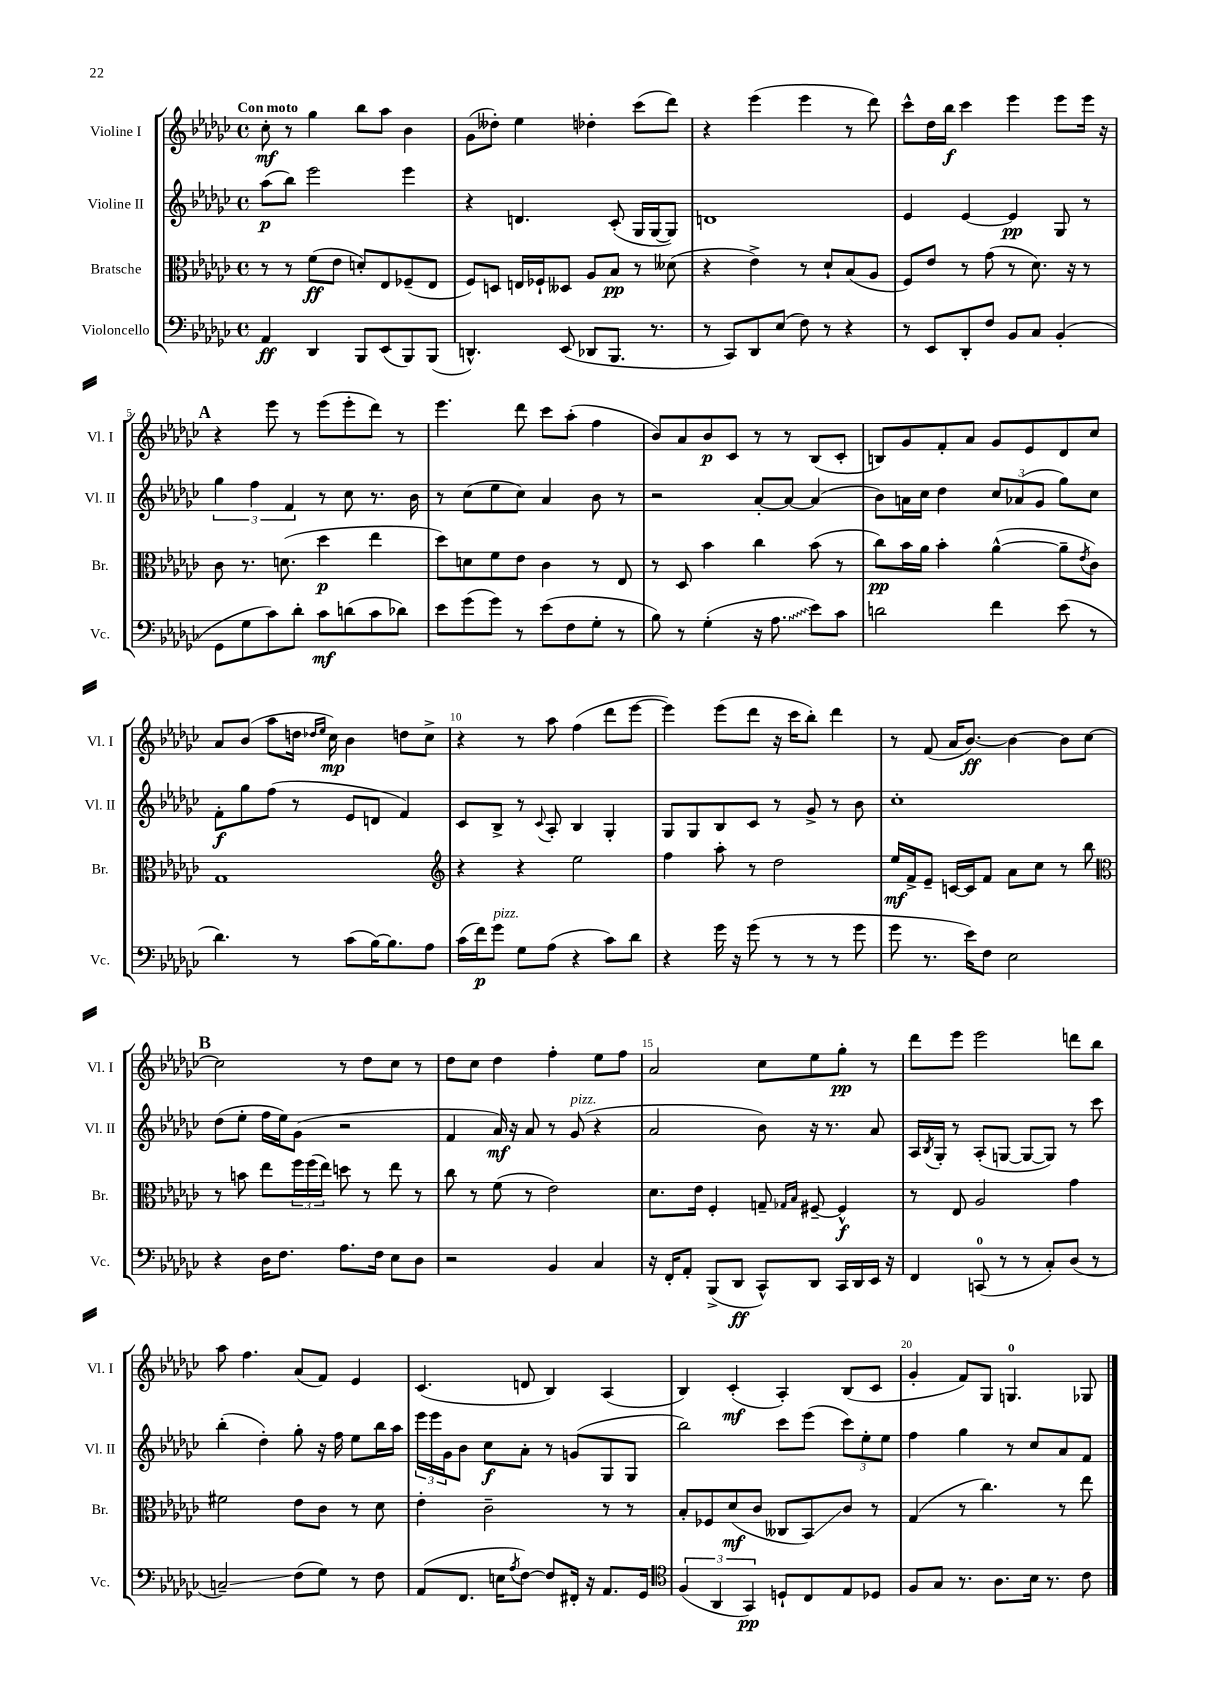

**kern	**kern	**kern	**kern
*staff4	*staff3	*staff2	*staff1
*clefF4	*clefC3	*clefG2	*clefG2
*k[b-e-a-d-g-c-]	*k[b-e-a-d-g-c-]	*k[b-e-a-d-g-c-]	*k[b-e-a-d-g-c-]
*M4/4	*M4/4	*M4/4	*M4/4
*met(c)	*met(c)	*met(c)	*met(c)
4AA-	8r	(8aa-	8cc-'
.	8r	8bb-)	8r
4DD-	(8f	2eee-	4gg-
.	8e-	.	.
8BBB-	8d')	.	8bb-
(8EE-	8E-	.	8aa-
8BBB-)	(8F-~	4eee-	4b-
(8BBB-	8E-	.	.
=	=	=	=
4.DD^^)	8F)	4r	(8g-
.	8D	.	8dd--')
.	16E	4.d	4ee-
.	16F-`	.	.
(8EE-	8D--	.	.
8DD-	8A-	.	4dd-'
8.BBB-	8B-	(8c-'	.
.	8r	16G-	(8ccc-
8.r	.	[16G-	.
.	(8d--	8G-])	8ddd-)
=	=	=	=
8r	4r	1d	4r
8CC-)	.	.	.
8DD-	4e-^)	.	(4eee-
(8E-	.	.	.
8F)	8r	.	4eee-
8r	8d-`	.	.
4r	(8B-	.	8r
.	8A-	.	8ddd-)
=	=	=	=
8r	8F)	4e-	8ccc-^^
8EE-	8e-	.	16dd-
.	.	.	16bb-
8DD-'	8r	[4e-	4ccc-
8F	(8g-	.	.
8BB-	8r	4e-]	4eee-
8C-	8.d-)	.	.
(4BB-'	.	8G-	8eee-
.	16r	.	.
.	8r	8r	16eee-
.	.	.	16r
=	=	=	=
8GG-	8c-	6gg-	4r
8G-	8.r	.	.
.	.	6ff	.
8c-)	.	.	8eee-
.	(8.d	.	.
.	.	6f	.
8d-'	.	.	8r
8c-	4dd-	8r	(8eee-
(8d	.	8cc-	8eee-'
8c-	4ee-	8.r	8ddd-)
8d-)	.	.	8r
.	.	16b-	.
=	=	=	=
8e-	8dd-)	8r	4.eee-
(8g-	8d	(8cc-	.
8g-)	8f	8ee-	.
8r	8e-	8cc-)	8ddd-
(8e-	4c-	4a-	8ccc-
8F	.	.	(8aa-'
8G-'	8r	8b-	4ff
8r	8E-	8r	.
=	=	=	=
8B-)	8r	2r	8b-)
8r	8D-	.	8a-
(4G-'	4b-	.	8b-
.	.	.	8c-
16r	4cc-	[8a-'	8r
8.A-	.	.	.
.	.	8a-_	8r
8e-)	(8b-	(4a-]	(8B-
8c-	8r	.	8c-'
=	=	=	=
2d	8cc-)	8b-)	8B)
.	16b-	16a	8g-
.	16a-	16cc-	.
.	4b-'	4dd-	8f'
.	.	.	8a-
4f	([4a-^^	12cc-	8g-
.	.	(12a-	.
.	.	.	8e-
.	.	12g-	.
(8e-	8a-~]	8gg-)	8d-
.	8qe-	.	.
8r	8c-)	8cc-	8cc-
=	=	=	=
4.d-)	1G-	8f'	8a-
.	.	8gg-	(8b-
.	.	(8ff	8aa-
8r	.	8r	16dd
.	.	.	16qqdd-
.	.	.	16qqee-
.	.	.	16cc-)
(8c-	.	8e-	4b-
[16B-)	.	8d	.
8.B-]	.	.	.
.	.	4f)	8dd
8A-	.	.	8cc-^
=	=	=	=
*	*clefG2	*	*
(16c-	4r	8c-	4r
16f)	.	.	.
8g-	.	8B-^	.
8G-	4r	8r	8r
.	.	8qqc-	.
(8A-	.	8A-'	8aa-
4r	2ee-	4B-	(4ff
8c-)	.	4G-'	8ddd-
8d-	.	.	[8eee-
=	=	=	=
4r	4ff	8G-	4eee-])
.	.	8G-	.
16g-	8aa-'	8B-	(8eee-
16r	.	.	.
(8g-	8r	8c-	8ddd-
8r	2dd-	8r	16r
.	.	.	16ccc-
8r	.	8g-^	8bb-')
8r	.	8r	4ddd-
8g-	.	8b-	.
=	=	=	=
8g-	16ee-	1cc-'	8r
.	16f^	.	.
8.r	8e-~	.	(8f
.	[16c	.	16a-
16e-)	16c]	.	[8.b-)
8F	8f	.	.
2E-	8a-	.	4b-_
.	8cc-	.	.
.	8r	.	8b-]
.	8bb-	.	[8cc-
=	=	=	=
*	*clefC3	*	*
4r	8r	(8dd-	2cc-]
.	8b	8ee-'	.
16D-	8ee-	16ff	.
8.F	.	16ee-)	.
.	24ff	(8g-	.
.	(24ff	.	.
.	24ee-)	.	.
8.A-	8dd	2r	8r
.	8r	.	8dd-
16F	.	.	.
8E-	8ee-	.	8cc-
8D-	8r	.	8r
=	=	=	=
2r	8cc-	4f	8dd-
.	8r	.	8cc-
.	(8f	16a-)	4dd-
.	.	16r	.
.	8r	8a-	.
4BB-	2e-)	8r	4ff'
.	.	(8g-	.
4C-	.	4r	8ee-
.	.	.	8ff
=	=	=	=
16r	8.d-	2a-	2a-
16FF'	.	.	.
8AA-'	.	.	.
.	16e-	.	.
(8BBB-^	4F'	.	.
8DD-	.	.	.
8CC-^^)	8G~	8b-)	8cc-
.	16qqG-	.	.
.	16qqB-	.	.
8DD-	[8F#~	16r	8ee-
.	.	8.r	.
16CC-	4F#^^]	.	8gg-'
16DD-	.	.	.
16EE-	.	8a-	8r
16r	.	.	.
=	=	=	=
4FF	8r	16A-	8ddd-
.	.	8qB-	.
.	.	16G-'	.
.	8E-	8r	8eee-
(8CC	2A-	(8A-'	2eee-
8r	.	[8G	.
8r	.	8G_	.
8C-')	.	8G])	.
(8D-	4g-	8r	8ddd
8r	.	8ccc-	8bb-
=	=	=	=
2C~)	2f#	(4bb-'	8aa-
.	.	.	4.ff
.	.	4dd-')	.
(8F	8e-	8gg-'	(8a-
8G-)	8c-	16r	8f)
.	.	16ff	.
8r	8r	8ee-	4e-
8F	8d-	16bb-	.
.	.	16aa-	.
=	=	=	=
(8AA-	4e-'	24eee-	(4.c-
.	.	24eee-	.
.	.	24g-	.
8.FF	.	8b-	.
.	2c-~	8cc-	.
16E	.	.	.
8qA-	.	.	.
[8F)	.	8a-'	8d
8F]	.	8r	4B-)
16FF#'	.	(8g	.
16r	.	.	.
8.AA-	8r	8G-	(4A-
.	8r	8G-	.
16GG-	.	.	.
=	=	=	=
*clefC4	*	*	*
(6F	8B-'	2bb-)	4B-)
.	8F-	.	.
6AA-	.	.	.
.	(8d-	.	(4c-'
6GG-)	.	.	.
.	8c-	.	.
8D`	8C--	8ccc-	4A-')
8C-	8BB-)	(8eee-	.
8E-	8c-	12ccc-)	(8B-
.	.	12ee-'	.
8D-	8r	.	8c-
.	.	12ee-	.
=	=	=	=
8F	(4G-	4ff	4g-'
8G-	.	.	.
8.r	8r	4gg-	8f)
.	4.cc-)	.	8G-
8.A-	.	.	.
.	.	8r	4.G
16B-	.	8cc-	.
8.r	.	.	.
.	8r	8a-	.
8c-	8ee-	8f	8G-
==	==	==	==
*-	*-	*-	*-
